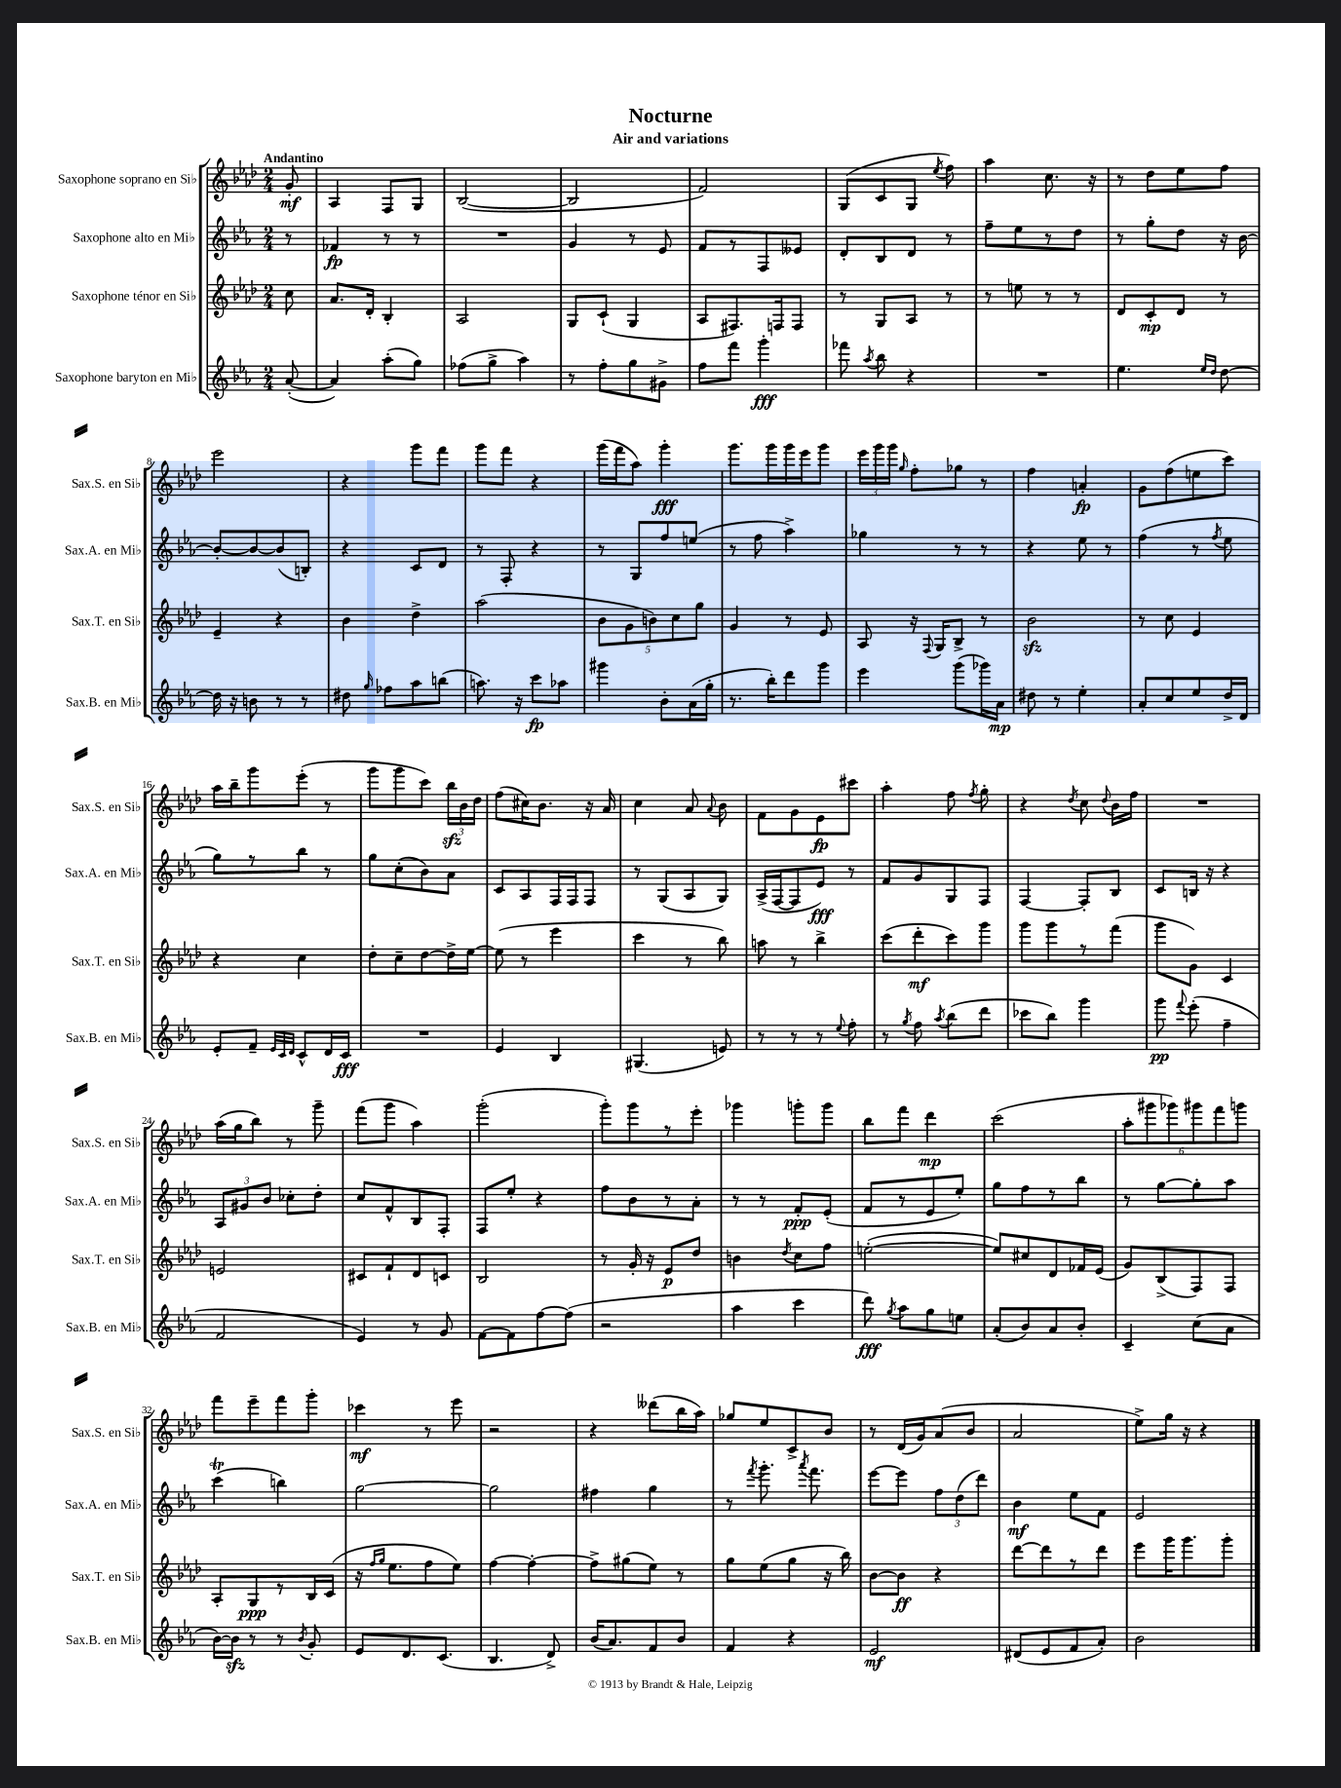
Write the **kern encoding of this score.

**kern	**dynam	**kern	**dynam	**kern	**dynam	**kern	**dynam
*part4	*part4	*part3	*part3	*part2	*part2	*part1	*part1
*staff4	*staff4	*staff3	*staff3	*staff2	*staff2	*staff1	*staff1
*I"Saxophone baryton en Mi♭	*	*I"Saxophone ténor en Si♭	*	*I"Saxophone alto en Mi♭	*	*I"Saxophone soprano en Si♭	*
*I'Sax.B. en Mi♭	*	*I'Sax.T. en Si♭	*	*I'Sax.A. en Mi♭	*	*I'Sax.S. en Si♭	*
*clefG2	*	*clefG2	*	*clefG2	*	*clefG2	*
*k[b-e-a-]	*	*k[b-e-a-d-]	*	*k[b-e-a-]	*	*k[b-e-a-d-]	*
*M2/4	*	*M2/4	*	*M2/4	*	*M2/4	*
=	=	=	=	=	=	=	=
!	!	!	!	!	!	!LO:TX:a:B:t=Andantino	!
([8a-'/	.	8cc\	.	8r	.	8g'/	mf
=1	=1	=1	=1	=1	=1	=1	=1
4a-/])	.	8.a-/L	.	4f-X/	fp	4A-/	.
.	.	16d-'/Jk	.	.	.	.	.
(8aa-'\L	.	4B-'/	.	8r	.	8F/L	.
8gg\J)	.	.	.	8r	.	8G/J	.
=2	=2	=2	=2	=2	=2	=2	=2
(8ff-X\L	.	2A-/	.	2r	.	([2B-/	.
8gg^\J	.	.	.	.	.	.	.
4aa-\)	.	.	.	.	.	.	.
=3	=3	=3	=3	=3	=3	=3	=3
8r	.	8G/L	.	4g/	.	2B-/]	.
8ff'\L	.	(8c`/J	.	.	.	.	.
8gg\	.	4G/	.	8r	.	.	.
8g#X^\J	.	.	.	8e-/	.	.	.
=4	=4	=4	=4	=4	=4	=4	=4
8ff\L	.	8A-/L	.	8f/L	.	2f/)	.
8fff\J	.	8.F#X/)	.	8r	.	.	.
4ggg'\	fff	.	.	8F/	.	.	.
.	.	16Fn/k	.	.	.	.	.
.	.	8F/J	.	8e--X/J	.	.	.
=5	=5	=5	=5	=5	=5	=5	=5
8fff-X\	.	8r	.	8d'/L	.	(8G/L	.
8qaa-/	.	.	.	.	.	.	.
8bb-\	.	8G/L	.	8B-/	.	8c/	.
4r	.	8A-/J	.	8d/J	.	8G/J	.
.	.	.	.	.	.	8qee-/	.
.	.	8r	.	8r	.	8ff\)	.
=6	=6	=6	=6	=6	=6	=6	=6
2r	.	8r	.	8ff~\L	.	4aa-\	.
.	.	8een\	.	8ee-\	.	.	.
.	.	8r	.	8r	.	8.cc\	.
.	.	8r	.	8dd\J	.	.	.
.	.	.	.	.	.	16r	.
=7	=7	=7	=7	=7	=7	=7	=7
4.ee-\	.	8d-/L	.	8r	.	8r	.
.	.	8c'/	mp	8gg'\L	.	8dd-\L	.
.	.	8d-/J	.	8dd\J	.	8ee-\	.
16qqee-/LL	.	.	.	.	.	.	.
16qqdd/JJ	.	.	.	.	.	.	.
[8dd\	.	8r	.	16r	.	8ff\J	.
.	.	.	.	[16b-\	.	.	.
!!LO:LB:g=z
=8	=8	=8	=8	=8	=8	=8	=8
16dd\]	.	4e-~/	.	8b-'/L_	.	2eee-\	.
16r	.	.	.	.	.	.	.
8bn\	.	.	.	8b-/_	.	.	.
8r	.	4r	.	(8b-/]	.	.	.
8r	.	.	.	8Bn'/J)	.	.	.
=9	=9	=9	=9	=9	=9	=9	=9
8dd#X\	.	4b-\	.	4r	.	4r	.
16qqgg/	.	.	.	.	.	.	.
8ff-X\L	.	.	.	.	.	.	.
8aa-\	.	4dd-^\	.	8c/L	.	8ggg\L	.
(8bbn\J	.	.	.	8d/J	.	8fff\J	.
=10	=10	=10	=10	=10	=10	=10	=10
8.aan\)	.	(2aa-\	.	8r	.	8ggg\L	.
.	.	.	.	8F'/	.	8fff\J	.
16r	.	.	.	.	.	.	.
8ccc\L	fp	.	.	4r	.	4r	.
8aa-X\J	.	.	.	.	.	.	.
=11	=11	=11	=11	=11	=11	=11	=11
4ggg#X\	.	10b-\L	.	8r	.	(16ggg\LL	.
.	.	.	.	.	.	16fff\J	.
.	.	10g\	.	.	.	.	.
.	.	.	.	8G/L	.	8aa-\J)	.
.	.	10bn\)	.	.	.	.	.
8b-'\L	.	.	.	8ff/	.	4ggg'\	fff
.	.	10cc\	.	.	.	.	.
(16a-\L	.	.	.	(8een/J	.	.	.
.	.	10gg\J	.	.	.	.	.
16gg'\JJ	.	.	.	.	.	.	.
=12	=12	=12	=12	=12	=12	=12	=12
8.r	.	4g/	.	8r	.	8.ggg\L	.
.	.	.	.	8ff\	.	.	.
16bb-'\KL)	.	.	.	.	.	16ggg\L	.
8ddd\	.	8r	.	4aa-^\)	.	16ggg\	.
.	.	.	.	.	.	16eee-\J	.
8ggg\J	.	8e-/	.	.	.	8ggg\J	.
=13	=13	=13	=13	=13	=13	=13	=13
4eee-\	.	8A-/	.	4gg-X\	.	24eee-\LL	.
.	.	.	.	.	.	24ggg\	.
.	.	.	.	.	.	24ggg\JJ	.
.	.	.	.	.	.	16qqgg/	.
.	.	16r	.	.	.	8ff'\L	.
.	.	8qqF/	.	.	.	.	.
.	.	16G/KL	.	.	.	.	.
(8ggg\L	.	8B-^/J	.	8r	.	8gg-X\J	.
16ggg-X\L)	.	8r	.	8r	.	8r	.
16a-\JJ	mp	.	.	.	.	.	.
=14	=14	=14	=14	=14	=14	=14	=14
8dd#X\	.	2b-zz\	.	4r	.	4ff\	.
8r	.	.	.	.	.	.	.
4ee-'\	.	.	.	8ee-\	.	4an'/	fp
.	.	.	.	8r	.	.	.
=15	=15	=15	=15	=15	=15	=15	=15
8a-'/L	.	8r	.	(4ff\	.	8g\L	.
8cc/	.	8cc\	.	.	.	(8ff\	.
8ee-/	.	4e-/	.	8r	.	8een\	.
.	.	.	.	8qff/	.	.	.
16dd^/L	.	.	.	8ee-\	.	8ccc\J)	.
16d/JJ	.	.	.	.	.	.	.
!!LO:LB:g=z
=16	=16	=16	=16	=16	=16	=16	=16
8e-'/L	.	4r	.	8gg\L)	.	16aa-\LL	.
.	.	.	.	.	.	16bb-~\J	.
8f~/J	.	.	.	8r	.	8ggg\	.
32qqe-/LLL	.	.	.	.	.	.	.
32qqc/	.	.	.	.	.	.	.
32qqd/JJJ	.	.	.	.	.	.	.
8c^^/L	.	4cc\	.	8bb-\J	.	(8eee-'\J	.
16d/L	.	.	.	8r	.	8r	.
16c/JJ	fff	.	.	.	.	.	.
=17	=17	=17	=17	=17	=17	=17	=17
2r	.	8dd-'\L	.	8gg\L	.	8ggg\L	.
.	.	8cc~\	.	(8cc'\	.	8ggg\	.
.	.	[8dd-\	.	8b-\)	.	8ccc\J)	.
.	.	16dd-^\L]	.	8a-\J	.	24bb-zz\LL	.
.	.	.	.	.	.	24b-\	.
.	.	[16ee-\JJ	.	.	.	.	.
.	.	.	.	.	.	24dd-\JJ	.
=18	=18	=18	=18	=18	=18	=18	=18
4e-/	.	(8ee-\]	.	8c/L	.	(8ff\L	.
.	.	8r	.	8A-/	.	16cc#X\K)	.
.	.	.	.	.	.	8.b-\J	.
4B-/	.	4eee-\	.	16F/L	.	.	.
.	.	.	.	16F/J	.	.	.
.	.	.	.	8F/J	.	16r	.
.	.	.	.	.	.	16a-/	.
=19	=19	=19	=19	=19	=19	=19	=19
(4.G#X/	.	4ccc\	.	8r	.	4cc\	.
.	.	.	.	(8G/L	.	.	.
.	.	8r	.	8A-/	.	8a-/	.
.	.	.	.	.	.	8qqa-/	.
8en/)	.	8bb-\)	.	8G/J)	.	8b-\	.
=20	=20	=20	=20	=20	=20	=20	=20
8r	.	8aan\	.	(16A-^/LL	.	8f\L	.
.	.	.	.	[16F/J	.	.	.
8r	.	8r	.	8F/]	.	8g\	.
8r	.	4bb-^\	.	8e-/J)	fff	8e-\	fp
8qqee-/	.	.	.	.	.	.	.
8ff'\	.	.	.	8r	.	8ccc#X\J	.
=21	=21	=21	=21	=21	=21	=21	=21
8r	.	(8ccc\L	.	8f/L	.	4aa-'\	.
8qgg/	.	.	.	.	.	.	.
8ff\	.	8ddd-'\	mf	8g/	.	.	.
8qaa-/	.	.	.	.	.	.	.
(8bb-\L	.	8ccc\)	.	8G/	.	8ff\	.
.	.	.	.	.	.	8qff/	.
8ddd\J	.	8ggg\J	.	8F/J	.	8gg'\	.
=22	=22	=22	=22	=22	=22	=22	=22
8ccc-X\L	.	8ggg\L	.	[4F/	.	4r	.
8bb-\J)	.	8ggg\	.	.	.	.	.
.	.	.	.	.	.	8qdd-/	.
4ggg\	.	8r	.	8F'/L]	.	8cc\	.
.	.	.	.	.	.	8qqdd-/	.
.	.	(8fff\J	.	8B-/J	.	16b-\LL	.
.	.	.	.	.	.	16ff\JJ	.
=23	=23	=23	=23	=23	=23	=23	=23
8ggg\	pp	8ggg\L	.	8c/L	.	2r	.
8qqfff/	.	.	.	.	.	.	.
(8eee-'\	.	8g\J)	.	16Bn/Jk	.	.	.
.	.	.	.	16r	.	.	.
4ff~\	.	4c/	.	4r	.	.	.
!!LO:LB:g=z
=24	=24	=24	=24	=24	=24	=24	=24
2f/	.	2en/	.	12A-/L	.	(16aa-\LL	.
.	.	.	.	.	.	16gg\J	.
.	.	.	.	12g#X/	.	.	.
.	.	.	.	.	.	8bb-\J)	.
.	.	.	.	12b-/J	.	.	.
.	.	.	.	8cc-X'\L	.	8r	.
.	.	.	.	8dd'\J	.	8ggg~\	.
=25	=25	=25	=25	=25	=25	=25	=25
4e-/)	.	8c#X/L	.	8cc/L	.	(8fff\L	.
.	.	8f`/	.	8f^^/	.	8ggg\J	.
8r	.	8d-/	.	8B-/	.	4aa-\)	.
8g/	.	8cn/J	.	8F'/J	.	.	.
=26	=26	=26	=26	=26	=26	=26	=26
[8f\L	.	2B-/	.	8F/L	.	(2ggg'\	.
8f\]	.	.	.	8ee-'/J	.	.	.
[8ff\	.	.	.	4r	.	.	.
(8ff\J]	.	.	.	.	.	.	.
=27	=27	=27	=27	=27	=27	=27	=27
2r	.	8r	.	8ff\L	.	8ggg'\L)	.
.	.	16g'/	.	8b-\	.	8ggg\	.
.	.	16r	.	.	.	.	.
.	.	8e-/L	p	8r	.	8r	.
.	.	8dd-/J	.	8a-'\J	.	8eee-'\J	.
=28	=28	=28	=28	=28	=28	=28	=28
4aa-\	.	4bn\	.	8r	.	4ggg-X\	.
.	.	.	.	8r	.	.	.
.	.	8qdd-/	.	.	.	.	.
4ccc\	.	8cc\L	.	8f'/L	ppp	8gggn'\L	.
.	.	8ff\J	.	(8e-'/J	.	8ggg\J	.
=29	=29	=29	=29	=29	=29	=29	=29
8ddd\)	fff	([2een'\	.	8f/L	.	8bb-\L	.
8qgg/	.	.	.	.	.	.	.
8aa-\L	.	.	.	8r	.	8fff\J	.
8gg\	.	.	.	8e-/	.	4ddd-\	mp
8een\J	.	.	.	8ee-'/J)	.	.	.
=30	=30	=30	=30	=30	=30	=30	=30
(8a-'/L	.	8ee/L])	.	8gg\L	.	(2ccc\	.
8b-/)	.	8cc#X/	.	8ff\	.	.	.
8a-/	.	8d-/	.	8r	.	.	.
8b-'/J	.	16f-X/L	.	8bb-\J	.	.	.
.	.	(16e-/JJ	.	.	.	.	.
=31	=31	=31	=31	=31	=31	=31	=31
4c~/	.	8g/L)	.	8r	.	12aa-'\L	.
.	.	.	.	.	.	12ggg#X\	.
.	.	(8B-^/	.	[8gg\L	.	.	.
.	.	.	.	.	.	12ggg-X\)	.
(8cc\L	.	8F/)	.	8gg'\]	.	12ggg#X\	.
.	.	.	.	.	.	12fff\	.
8a-\J	.	8F/J	.	8aa-\J	.	.	.
.	.	.	.	.	.	12gggn\J	.
!!LO:LB:g=z
=32	=32	=32	=32	=32	=32	=32	=32
[16b-\LL)	.	8A-'/L	.	(4cccT\	.	8fff\L	.
16b-zz\JJ]	.	.	.	.	.	.	.
8r	.	8G/	ppp	.	.	8eee-~\	.
8r	.	8r	.	4bbn\)	.	8fff\	.
8qb-/	.	.	.	.	.	.	.
8g'/	.	16B-/L	.	.	.	8ggg'\J	.
.	.	(16c/JJ	.	.	.	.	.
=33	=33	=33	=33	=33	=33	=33	=33
8e-/L	.	16r	.	[2gg\	.	4ccc-X\	mf
.	.	16qqff/LL	.	.	.	.	.
.	.	16qqgg/JJ	.	.	.	.	.
.	.	8.ee-\L	.	.	.	.	.
8.d/	.	.	.	.	.	.	.
.	.	8ff\	.	.	.	8r	.
(8.c/J	.	.	.	.	.	.	.
.	.	8ee-\J)	.	.	.	8eee-\	.
=34	=34	=34	=34	=34	=34	=34	=34
4.B-/	.	[4ff\	.	2gg\]	.	2r	.
.	.	4ff'\_	.	.	.	.	.
8d^/)	.	.	.	.	.	.	.
=35	=35	=35	=35	=35	=35	=35	=35
(16b-/KL	.	8ff^\L]	.	4ff#X\	.	4r	.
8.a-/)	.	.	.	.	.	.	.
.	.	(8gg#X\	.	.	.	.	.
8f/	.	8ee-\J)	.	4gg\	.	(8ddd--X\L	.
8b-/J	.	8r	.	.	.	16bb-\L	.
.	.	.	.	.	.	16aa-\JJ)	.
=36	=36	=36	=36	=36	=36	=36	=36
4f/	.	8gg\L	.	8r	.	8gg-X/L	.
.	.	.	.	8qfff/	.	.	.
.	.	(8ee-\	.	8.ggg'\	.	8ee-/	.
4r	.	8gg\J	.	.	.	8c^/	.
.	.	.	.	8qaaa-/	.	.	.
.	.	.	.	8.fff\	.	.	.
.	.	16r	.	.	.	8b-/J	.
.	.	16bb-\)	.	.	.	.	.
=37	=37	=37	=37	=37	=37	=37	=37
2e-/	mf	[8b-\L	.	[8eee-\L	.	8r	.
.	.	8b-\J]	ff	8eee-\J]	.	(16d-/LL	.
.	.	.	.	.	.	16g/J)	.
.	.	4r	.	12ff\L	.	(8a-/	.
.	.	.	.	(12dd\	.	.	.
.	.	.	.	.	.	8b-/J	.
.	.	.	.	12ddd\J)	.	.	.
=38	=38	=38	=38	=38	=38	=38	=38
(8d#X/L	.	[8ddd-\L	.	4b-\	mf	2a-/	.
8e-/	.	8ddd-\]	.	.	.	.	.
8f/	.	8r	.	8ee-\L	.	.	.
8a-'/J)	.	8ddd-\J	.	8f\J	.	.	.
=39	=39	=39	=39	=39	=39	=39	=39
2b-\	.	8eee-\L	.	2e-/	.	8ee-^\L)	.
.	.	16ggg\K	.	.	.	16gg\Jk	.
.	.	8.ggg\	.	.	.	16r	.
.	.	.	.	.	.	4r	.
.	.	8ggg'\J	.	.	.	.	.
==	==	==	==	==	==	==	==
*-	*-	*-	*-	*-	*-	*-	*-
